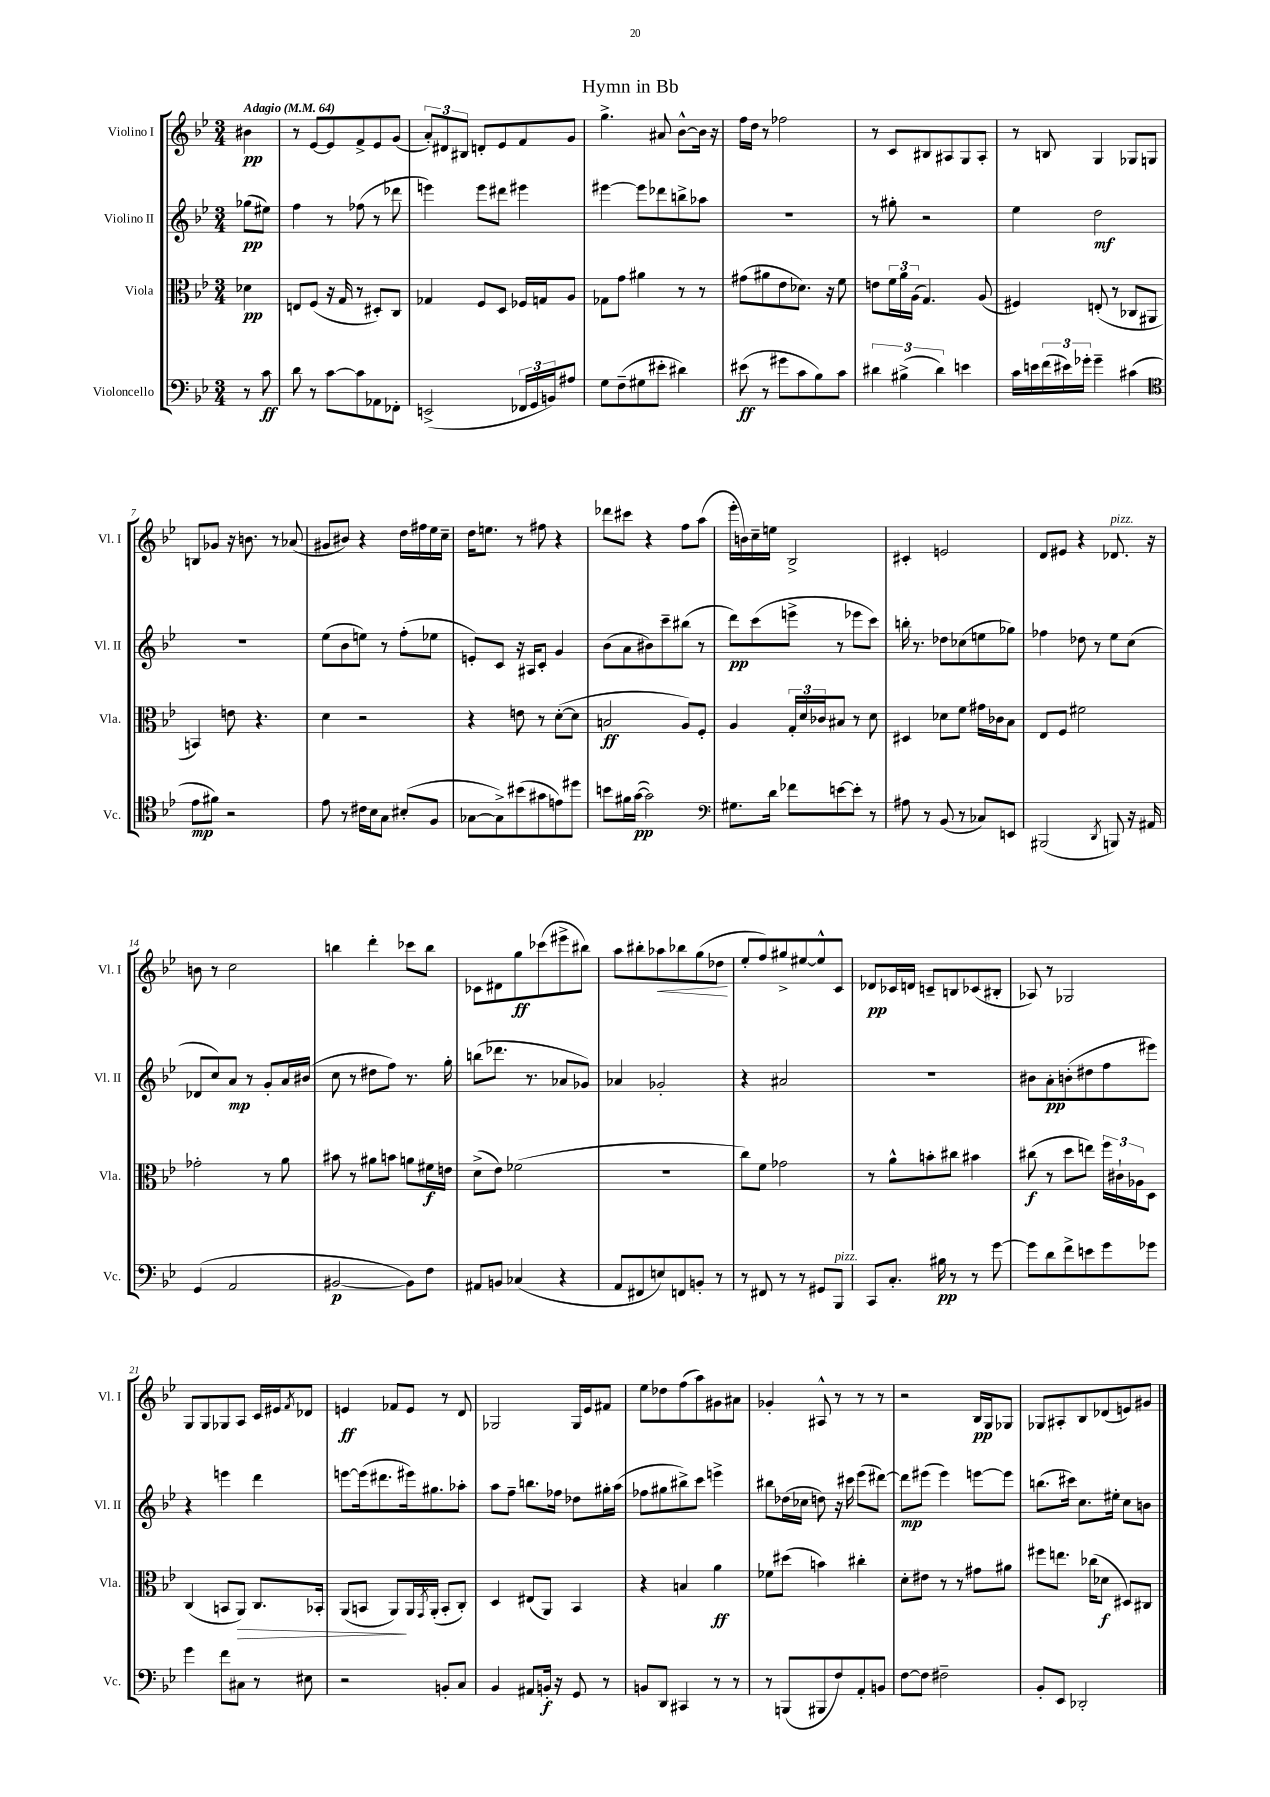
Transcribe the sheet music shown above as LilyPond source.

\header { title = "Hymn in Bb" }
<<
\new StaffGroup <<
\new Staff = "s0" \with { instrumentName = "Violino I" shortInstrumentName = "Vl. I" } {
    \clef treble \key bes \major \numericTimeSignature \time 3/4 \partial 4 \tempo "Adagio" 4 = 64
    bis'4\pp |
    r8 ees'8~ ees'8 f'8-> ees'8 g'8( |
    \tuplet 3/2 { a'8-.) dis'8 bis8 } d'8-. ees'8 f'8 g'8 |
    g''4.-> ais'8 bes'8~-^ bes'16 r16 |
    f''16 d''16 r8 fes''2 |
    r8 c'8 bis8 ais8 g8 ais8-. |
    r8 b8 g4 ges8 g8 |
    b8 ges'8 r16 b'8. r8 aes'8( |
    gis'8 bis'8) r4 d''16 fis''16 ees''16 c''16-- |
    d''16 e''8. r8 fis''8 r4 |
    des'''8 cis'''8 r4 f''8 a''8( |
    ees'''16-. b'16) c''16-- e''16 bes2-> |
    cis'4-. e'2 |
    d'8 eis'8 r4 des'8.^\markup { \italic "pizz." } r16 |
    b'8 r8 c''2 |
    b''4 d'''4-. ces'''8 b''8 |
    ces'8 dis'8 g''8\ff ces'''8( eis'''8-> bis''8) |
    a''8 bis''8-. aes''8\< bes''8 g''8( des''8\! |
    ees''8-. f''8) gis''8-> eis''8~ eis''8-^ c'8 |
    des'8\pp ces'16 d'16 c'8-- b8 ces'8( bis8-. |
    aes8) r8 ges2 |
    g8 g8 ges8 a8 c'16 eis'16 \acciaccatura { f'8 } des'8 |
    e'4\ff fes'8 e'8 r8 d'8 |
    ges2 ges16 ees'16 fis'8 |
    ees''8 des''8 f''8( a''8) gis'8 ais'8 |
    ges'4-. ais8-^ r8 r8 r8 |
    r2 bes16\pp g16 ges8 |
    ges8 ais8-. bes8 des'8( e'8) gis'8 \bar "|." |
}
\new Staff = "s1" \with { instrumentName = "Violino II" shortInstrumentName = "Vl. II" } {
    \clef treble \key bes \major \numericTimeSignature \time 3/4 \partial 4
    ges''8\pp( eis''8) |
    f''4 r8 fes''8( r8 des'''8 |
    e'''4) e'''8 dis'''8 eis'''4 |
    eis'''4~ eis'''8 des'''8 b''8-> aes''8 |
    R2. |
    r8 gis''8-. r2 |
    ees''4 d''2\mf |
    R2. |
    ees''8( bes'8 e''8) r8 f''8-.( ees''8 |
    e'8-.) c'8 r16 ais16 c'8-. g'4 |
    bes'8( a'8 bis'8) c'''8-- bis''8( r8 |
    d'''8\pp) c'''8( e'''8-> r8 ees'''8 c'''8) |
    b''16-. r8. des''8 ces''8( e''8 ges''8) |
    fes''4 des''8 r8 ees''8 c''8( |
    des'8 c''8) a'8\mp r8 g'8-. a'16 bis'16( |
    c''8 r8 dis''8 f''8) r8. g''16-. |
    b''8( des'''8. r8. aes'8 ges'8) |
    aes'4 ges'2-. |
    r4 ais'2 |
    R2. |
    bis'8 a'8-.\pp b'8-.( dis''8 f''8 eis'''8) |
    r4 e'''4 d'''4 |
    e'''8~ e'''16( dis'''8. eis'''16) gis''8. aes''8-. |
    a''8 f''8-- b''8. fes''16 des''8 gis''16-. a''16( |
    fes''8 gis''8 bis''8->) c'''8 e'''4-> |
    bis''8 des''16( ces''16 d''8) r16 cis'''16 ees'''8( dis'''8~) |
    dis'''8\mp eis'''8( eis'''4) e'''8~ e'''8 |
    b''8.( cis'''16) c''8. eis''16-. c''8 b'8 \bar "|." |
}
\new Staff = "s2" \with { instrumentName = "Viola" shortInstrumentName = "Vla." } {
    \clef alto \key bes \major \numericTimeSignature \time 3/4 \partial 4
    des'4\pp |
    e8 f8( r16 g16 r8 dis8-.) c8 |
    ges4 f8 d8 fes16 g16 a8 |
    ges8 g'8 ais'4 r8 r8 |
    gis'8( ais'8 ees'8 des'8.) r16 f'8 |
    e'8 \tuplet 3/2 { f'16 a'16 a16( } g4.) a8( |
    fis4) e8-.( r8 ces8 ais,8 |
    b,4) e'8 r4. |
    d'4 r2 |
    r4 e'8 r8 d'8~-.( d'8 |
    b2\ff a8) f8-. |
    a4 \tuplet 3/2 { g16-. d'16 ces'16 } bis8 r8 d'8 |
    dis4 des'8 f'8 gis'16 ces'16 bes8 |
    ees8 f8 fis'2 |
    ges'2-. r8 a'8 |
    bis'8 r8 ais'8 b'8 a'8 fis'16\f e'16 |
    d'8->( ees'8) fes'2( |
    R2. |
    c''8) f'8 ges'2 |
    r8 a'8-^ b'8-. cis''8 bis'4 |
    cis''8\f( r8 d''8 e''8) \tuplet 3/2 { f''16 cis'16-! aes16 } d8 |
    c4( b,8 a,8\>) c8. bes,16-. |
    a,8( b,8 a,8\!) a,16 \acciaccatura { g,8 } a,16-.( b,8-. c8-.) |
    d4 eis8( a,8) bes,4 |
    r4 b4 a'4\ff |
    fes'8 dis''8( b'4) cis''4-. |
    d'8-. eis'8 r8 r8 gis'8 ais'8 |
    fis''8 e''8. ces''16( des'8\f dis8) cis8 \bar "|." |
}
\new Staff = "s3" \with { instrumentName = "Violoncello" shortInstrumentName = "Vc." } {
    \clef bass \key bes \major \numericTimeSignature \time 3/4 \partial 4
    r8 c'8\ff |
    d'8 r8 c'8~ c'8 aes,8 fes,8-. |
    e,2->( \tuplet 3/2 { fes,16 g,16 b,16) } ais8 |
    g8 f8--( gis8 eis'8-. dis'4) |
    eis'8\ff( r8 gis'8 c'8 bes8) c'8 |
    \tuplet 3/2 { dis'4 bis4->( dis'4) } e'4 |
    c'16 e'16 \tuplet 3/2 { f'16( eis'16) ges'16-. } ges'4-- cis'4( |
    \clef tenor ees'8\mp fis'8) r2 |
    ees'8 r8 cis'16 bes16 g8 bis8-.( f8 |
    ges8~ ges8->) bis'8( gis'8 e'8) dis''8 |
    b'8 fis'16 g'16~\pp( g'2) |
    \clef bass gis8. d'16 fes'8 e'8~ e'8-. r8 |
    ais8 r8 bes,8( r8 ces8) e,8 |
    bis,,2( \acciaccatura { d,8 } b,,8) r16 ais,16 |
    g,4( a,2 |
    bis,2~\p bis,8) f8 |
    ais,8 b,8 ces4( r4 |
    a,8 fis,8 e8) f,8 b,8-. r8 |
    r8 fis,8 r8 r8 gis,8 bes,,8^\markup { \italic "pizz." } |
    c,8 c8.-. bis16\pp r8 r8 g'8~ |
    g'8 d'8 f'8-> e'8 g'8 ges'8 |
    g'4 f'8 cis8 r8 eis8 |
    r2 b,8-. c8 |
    bes,4 ais,8 b,16-.\f r16 g,8 r8 |
    b,8 d,8 cis,4 r8 r8 |
    r8 b,,8( bis,,8 f8) a,8-. b,8 |
    f8~ f8 fis2-- |
    bes,8-. ees,8 des,2-. \bar "|." |
}
>>
>>
